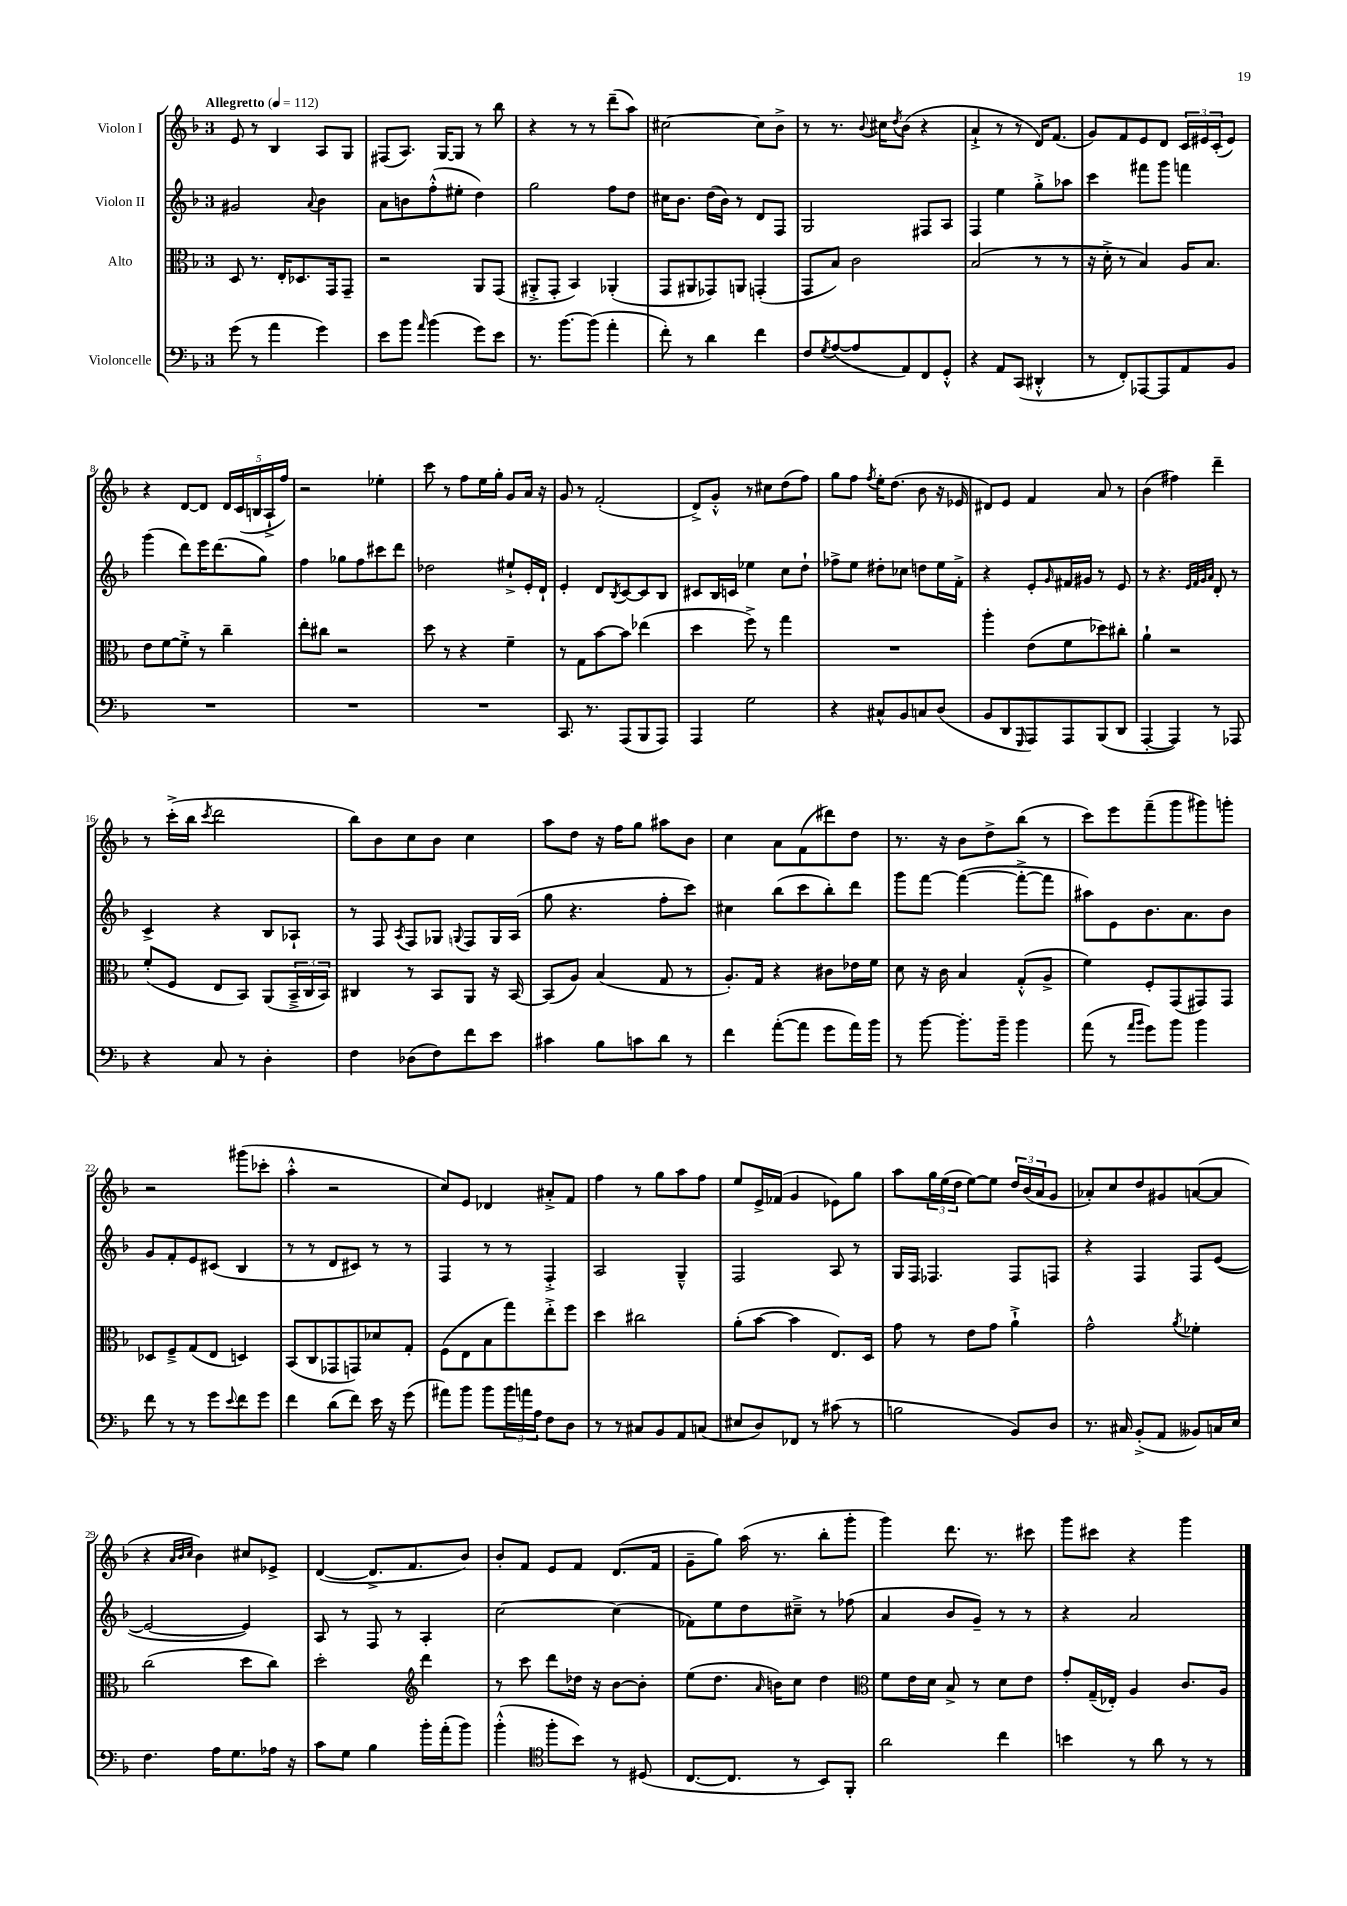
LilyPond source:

<<
\new StaffGroup <<
\new Staff = "s0" \with { instrumentName = "Violon I" } {
    \clef treble \key f \major \once \override Staff.TimeSignature.style = #'single-digit \time 3/4 \tempo "Allegretto" 4 = 112
    e'8 r8 bes4 a8 g8 |
    fis8( a8.) g16~ g8 r8 bes''8 |
    r4 r8 r8 d'''8--( a''8) |
    cis''2~ cis''8 bes'8-> |
    r8 r8. \appoggiatura { bes'8 } cis''16 \acciaccatura { d''8 } bes'8( r4 |
    a'4-!-> r8 r8 d'16) f'8.( |
    g'8) f'8 e'8 d'8 \tuplet 3/2 { c'16 eis'16 c'16-.( } eis'8) |
    r4 d'8~ d'8 \tuplet 5/4 { d'16 c'16( b16 a16-!-> f''16) } |
    r2 ees''4-. |
    c'''8 r8 f''8 e''16 g''16-. g'8 a'16 r16 |
    g'8 r8 f'2-.( |
    d'8->) g'8-.-^ r8 cis''8 d''8( f''8) |
    g''8 f''8 \acciaccatura { f''8 } e''16-. d''8.( bes'8 r16 ees'16 |
    dis'8) e'8 f'4 a'8 r8 |
    bes'4( fis''4) d'''4-- |
    r8 c'''16-.->( bes''16 \acciaccatura { c'''8 } d'''2 |
    bes''8) bes'8 c''8 bes'8 c''4 |
    a''8 d''8 r16 f''16 g''8 ais''8 bes'8 |
    c''4 a'8 f'8( dis'''8) d''8 |
    r8. r16 bes'8 d''8-> bes''8( r8 |
    c'''8) e'''8 f'''8--( g'''8 gis'''8) g'''8-. |
    r2 gis'''8( ces'''8-. |
    a''4-.-^ r2 |
    c''8) e'8 des'4 ais'8-.-> f'8 |
    f''4 r8 g''8 a''8 f''8 |
    e''8 e'16-> fes'16( g'4 ees'8) g''8 |
    a''8 \tuplet 3/2 { g''16 e''16( d''16 } e''8~) e''8 \tuplet 3/2 { d''16 bes'16( a'16 } g'8 |
    aes'8-.) c''8 d''8 gis'8 a'8~( a'8 |
    r4 \grace { a'32 bes'32 c''32 } bes'4) cis''8 ees'8-> |
    d'4~( d'8.-> f'8. bes'8) |
    bes'8-. f'8 e'8 f'8 d'8.( f'16 |
    g'8-- g''8) a''16( r8. bes''8-. g'''8-. |
    g'''4) d'''8. r8. cis'''8 |
    g'''8 cis'''8 r4 g'''4 \bar "|." |
}
\new Staff = "s1" \with { instrumentName = "Violon II" } {
    \clef treble \key f \major \once \override Staff.TimeSignature.style = #'single-digit \time 3/4
    gis'2 \appoggiatura { a'8 } bes'4 |
    a'8 b'8 f''8-.-^( eis''8-. d''4) |
    g''2 f''8 d''8 |
    cis''16 bes'8. d''16( bes'16) r8 d'8 f8 |
    g2 fis8 a8 |
    f4 e''4 g''8-.-> aes''8 |
    c'''4 fis'''8 g'''8 f'''4 |
    g'''4( d'''8) e'''16 d'''8.( g''8) |
    f''4 ges''8 f''8 cis'''8 d'''8 |
    des''2 eis''8-!-> e'16-. d'16-! |
    e'4-. d'8 \acciaccatura { bes8 } c'8~ c'8 bes8 |
    cis'8 bes16 c'16 ees''4 c''8 d''8-! |
    fes''8-> e''8 dis''8-. ces''8 d''8 e''16 f'16-.-> |
    r4 e'8-. \grace { g'16 } fis'16 gis'16 r8 e'8 |
    r8 r4. \grace { e'32 f'32 g'32 a'32 } d'8-. r8 |
    c'4-> r4 bes8 aes8-! |
    r8 f8 \acciaccatura { a8 } f8 ges8 \appoggiatura { g8 } f8 g16 a16( |
    g''8 r4. f''8-. c'''8) |
    cis''4 bes''8( c'''8 bes''8-.) d'''8 |
    g'''8 f'''8~ f'''4~( f'''8~-.-> f'''8 |
    ais''8) e'8 bes'8. a'8. bes'8 |
    g'8 f'8-. e'8 cis'8( bes4 |
    r8 r8 d'8 cis'8) r8 r8 |
    f4 r8 r8 f4-.-> |
    a2 g4---^ |
    f2 a8 r8 |
    g16 f16 fes4. fes8 f8 |
    r4 f4 f8 e'8~( |
    e'2~ e'4) |
    a8 r8 f8 r8 a4-. |
    c''2~ c''4( |
    fes'8) e''8 d''8 cis''8---> r8 fes''8( |
    a'4 bes'8 g'8--) r8 r8 |
    r4 a'2 \bar "|." |
}
\new Staff = "s2" \with { instrumentName = "Alto" } {
    \clef alto \key f \major \once \override Staff.TimeSignature.style = #'single-digit \time 3/4
    d8 r8. e16-. des8. g,16 g,8-- |
    r2 a,8 g,8( |
    ais,8-.-> g,8-. bes,4) aes,4-.( |
    g,8 ais,8 ges,8) a,8 g,4-.( |
    g,8 bes8) c'2 |
    bes2( r8 r8 |
    r16 d'16-.-> r8 bes4) a16 bes8. |
    e'8 f'8~ f'8-.-> r8 c''4-- |
    e''8-. cis''8 r2 |
    d''8 r8 r4 f'4-- |
    r8 g8 bes'8~ bes'8 ees''4( |
    d''4 f''8->) r8 g''4 |
    R2. |
    a''4-. e'8( f'8 des''8) cis''8-. |
    a'4-! r2 |
    f'8-.( f8 e8 bes,8) a,8( \tuplet 3/2 { bes,16---> c16 bes,16) } |
    cis4 r8 bes,8 a,8 r16 bes,16~ |
    bes,8( a8) bes4( g8 r8 |
    a8.-.) g16 r4 cis'8 ees'16 f'16 |
    d'8 r16 c'16 bes4 g8-.-^( a8-> |
    f'4) f8-. g,8( gis,8) gis,8 |
    des8 f8---> g8( e8 d4) |
    bes,8( c8 ges,8 g,8) des'8 g8-. |
    f8( e8 bes8 g''8) e''8-.-> f''8 |
    d''4 cis''2 |
    a'8-.( bes'8~ bes'4 e8.) d16 |
    g'8 r8 e'8 g'8 a'4-!-> |
    g'2-^ \acciaccatura { a'8 } fes'4-. |
    c''2( d''8 c''8) |
    d''2-. \clef treble d'''4 |
    r8 c'''8 d'''8 des''16 r16 bes'8~ bes'8-. |
    e''8( d''8. \grace { a'16 } b'16) c''8 d''4 |
    \clef alto f'8 e'16 d'16 bes8-> r8 d'8 e'8 |
    g'8-. g16--( ees16-.) a4 c'8. a16 \bar "|." |
}
\new Staff = "s3" \with { instrumentName = "Violoncelle" } {
    \clef bass \key f \major \once \override Staff.TimeSignature.style = #'single-digit \time 3/4
    g'8( r8 a'4 g'4) |
    e'8 bes'8 \grace { a'16 } bes'4( g'8) e'8 |
    r8. bes'8.~ bes'8( a'4-. |
    f'8-.) r8 d'4 f'4 |
    f8 \acciaccatura { g8 } a8~( a8 a,8) f,8 g,8-.-^ |
    r4 a,8 c,8( dis,4-.-^ |
    r8 f,8-.) aes,,8~ aes,,8 a,8 bes,8 |
    R2. |
    R2. |
    R2. |
    c,8. r8. a,,8( bes,,8 a,,8) |
    a,,4 g2 |
    r4 cis8-^ bes,8 c8 d8( |
    bes,8 d,8 \grace { g,,16 } a,,8) a,,8 bes,,8( d,8 |
    a,,4~-. a,,4) r8 aes,,8 |
    r4 c8 r8 d4-. |
    f4 des8( f8) f'8 e'8 |
    cis'4 bes8 c'8 d'8 r8 |
    f'4 a'8~-.( a'8 g'8 a'16) bes'16 |
    r8 bes'8~ bes'8.-. bes'16-- bes'4 |
    a'8( r8 \grace { a'16 bes'16 } g'8) bes'8 bes'4 |
    f'8 r8 r8 g'8 \appoggiatura { e'8 } f'8 g'8 |
    f'4 d'8( f'8) e'16 r16 g'8( |
    ais'8) bes'8 bes'8 \tuplet 3/2 { bes'16 a'16 a16 } f8 d8 |
    r8 r8 cis8 bes,8 a,8 c8( |
    eis8 d8) fes,8 r8 cis'8( r8 |
    b2 bes,8) d8 |
    r8. cis16 bes,8-.->( a,8 beses,8) c16 e16 |
    f4. a16 g8. aes16 r16 |
    c'8 g8 bes4 bes'16-. a'16-.( bes'8) |
    bes'4-.-^( \clef tenor f''8-. bes'8) r8 dis8( |
    c8.~ c8. r8 bes,8) f,8-. |
    a'2 c''4 |
    b'4 r8 a'8 r8 r8 \bar "|." |
}
>>
>>
